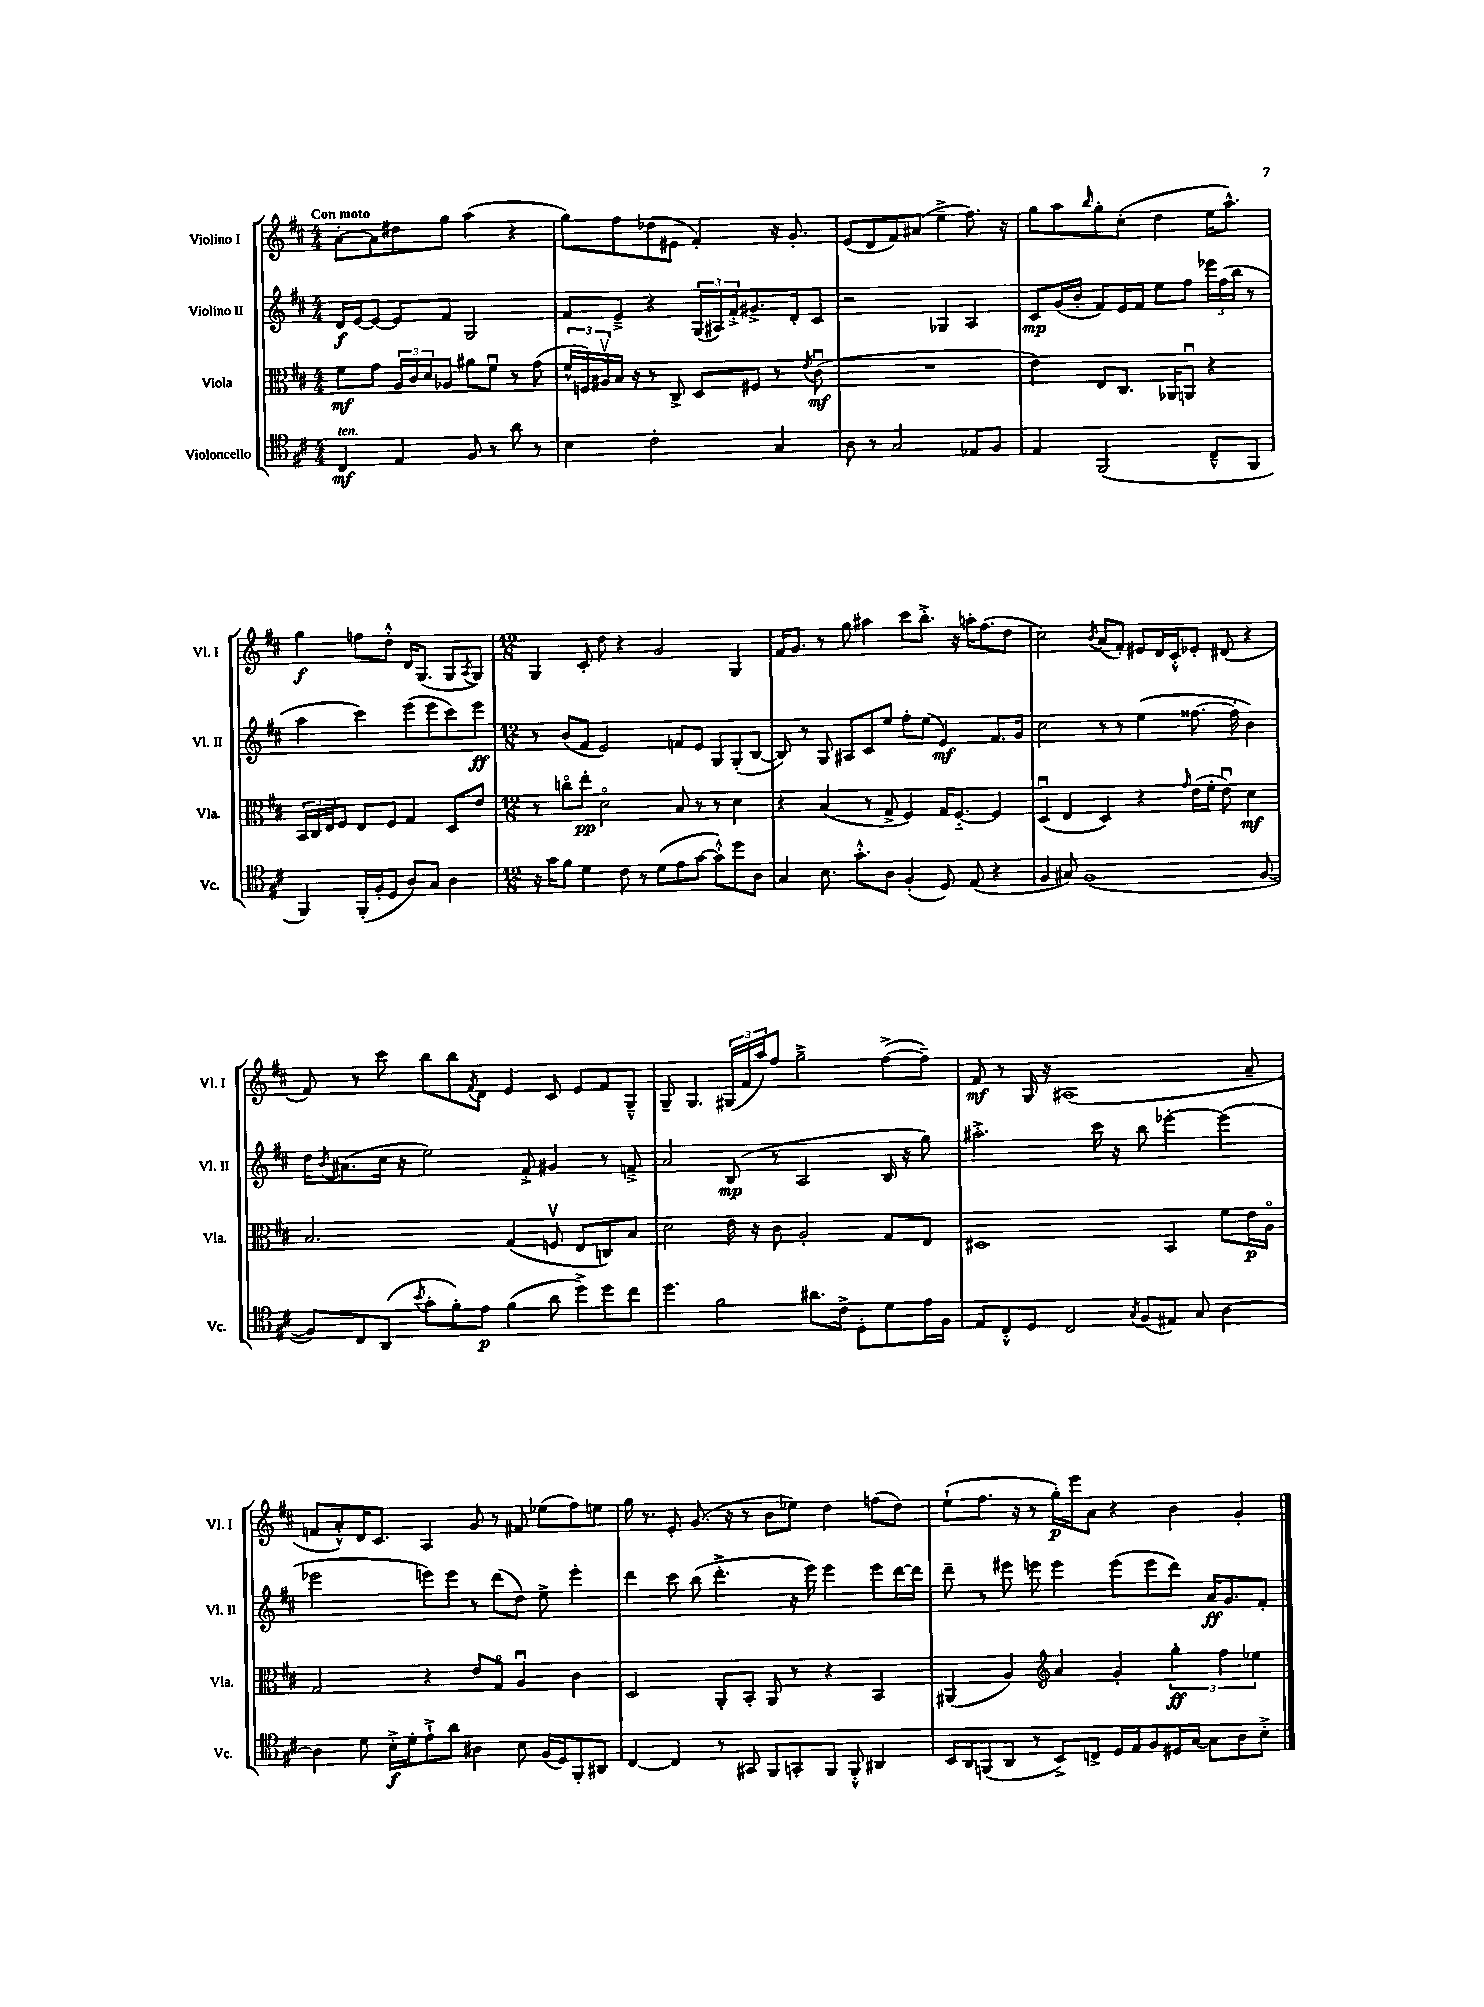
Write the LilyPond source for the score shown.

<<
\new StaffGroup <<
\new Staff = "s0" \with { instrumentName = "Violino I" shortInstrumentName = "Vl. I" } {
    \clef treble \key d \major \numericTimeSignature \time 4/4 \tempo "Con moto"
    a'8~-. a'8 dis''8 g''8 a''4( r4 |
    g''8) fis''8 des''8( eis'8 fis'4-.) r16 g'8.-. |
    e'8( d'8 fis'8) ais'8( e''4---> fis''8.) r16 |
    g''8 a''8 \grace { b''16 } g''8-. cis''8-.( d''4 e''16 a''8.-^) |
    g''4\f f''8 d''8-.-^ d'16 g8.( g8 \acciaccatura { a8 } g8) |
    \numericTimeSignature \time 12/8 g4 cis'8-. d''8 r4 g'2 g4 |
    fis'16 g'8. r8 g''8 ais''4 cis'''8 b''8.-.-> r16 a''16-. fis''8.( d''8 |
    cis''2) \acciaccatura { b'8 } a'8( fis'8-.) eis'8 d'16 cis'16-.-^ ees'8-. dis'8( r4 |
    fis'8) r8 cis'''8 b''8 b''8 \acciaccatura { fis'8 } d'8 e'4 cis'8 e'8 fis'8 g8---^ |
    g8-- g4. \tuplet 3/2 { gis16( fis'16 a''16) } fis''8 g''2---> fis''8~->( fis''8--) |
    fis'8\mf r8 g16 r16 ais1( a'8-- |
    f'8 a'8-.-^) d'16 cis'8. a4 g'8 r8 fis'8 ees''8( fis''8) e''8 |
    g''16 r8. e'8-. g'8.( r16 r8 b'8 ees''8) d''4 f''8( d''8) |
    e''8-!( fis''8. r16 r8 g''16-.\p) e'''16 a'8 r4 b'4 g'4-. \bar "|." |
}
\new Staff = "s1" \with { instrumentName = "Violino II" shortInstrumentName = "Vl. II" } {
    \clef treble \key d \major \numericTimeSignature \time 4/4
    d'16\f e'16~ e'8~ e'8 fis'8 g2 |
    fis'8 e'8---> r4 \tuplet 3/2 { g16( ais16) fis'16-.-> } gis'8.-> d'16-. cis'8 |
    r2 ges4 a4 |
    cis'8\mp g'16( b'16-. fis'8) e'16 fis'16 e''8 fis''8 \tuplet 3/2 { ees'''16 fis''16( b''16 } r8 |
    a''4 cis'''4) e'''8( e'''8 cis'''8) e'''8\ff |
    \numericTimeSignature \time 12/8 r8 b'8( fis'8 e'2) f'8 e'8 g8 g8-.( b8~ |
    b8) r8 g8 ais8 cis'8 e''8 fis''8-. e''8( e'4\mf) fis'8. g'16 |
    cis''2 r8 r8 e''4( fisis''8.~ fisis''16-. b'4) |
    d''16 \acciaccatura { b'8 } ais'8.( cis''16 r16 e''2) fis'8-.-> gis'4 r8 f'8---> |
    a'2 b8\mp( r8 a2 b16 r16 g''8) |
    ais''2.-.-> cis'''16 r16 b''8 ees'''4~-. ees'''4( |
    ees'''2 e'''8) e'''8 r8 d'''8( d''8) e''8-> e'''4-. |
    d'''4 cis'''8 b''8( d'''4.-.-> r16 e'''16) e'''4 e'''8 d'''16~ d'''16 |
    d'''8-- r8 eis'''8 e'''8 e'''4 e'''8( e'''8 d'''8) a'16\ff g'8. fis'8-. \bar "|." |
}
\new Staff = "s2" \with { instrumentName = "Viola" shortInstrumentName = "Vla." } {
    \clef alto \key d \major \numericTimeSignature \time 4/4
    fis'8\mf g'8 \tuplet 3/2 { a16 cis'16 d'16 } aes8 ais'8 fis'8\downbow r8 g'8( |
    \tuplet 3/2 { fis'16-^ f16) ais16\upbow } b16 r16 r8 cis8-> d8 fis8 r8 \acciaccatura { e'8 } cis'8\downbow\mf( |
    R1 |
    e'4) e8 cis8. aes,16 a,8\downbow r4 |
    \tuplet 3/2 { b,16 cis16 e16 } fis8 e8 fis8 g4 d8 e'8 |
    \numericTimeSignature \time 12/8 r8 c''8\flageolet e''8-.\pp d'2\flageolet b8 r8 r8 d'4 |
    r4 b4( r8 g8-> fis4) g16 fis8.~-_ fis4 |
    d4\downbow( e4 d4) r4 \grace { g'16 } e'16( fis'16-. e'8\downbow) d'4\mf |
    b2. g4( f8\upbow e8 c8) b8 |
    d'2 e'16 r16 cis'8 a2-. g8 e8 |
    dis1 b,4 fis'8 e'16\p a16\flageolet |
    g2 r4 e'8 g8\flageolet a4\downbow cis'4 |
    d2 a,8-. b,8-. a,8 r8 r4 b,4 |
    ais,4( a4) \clef treble a'4 g'4-. \tuplet 3/2 { g''4-.\ff fis''4 ees''4 } \bar "|." |
}
\new Staff = "s3" \with { instrumentName = "Violoncello" shortInstrumentName = "Vc." } {
    \clef tenor \key d \major \numericTimeSignature \time 4/4
    cis4\mf^\markup { \italic "ten." } e4 fis8 r8 a'8 r8 |
    b4 cis'2-. g4 |
    a8 r8 g2 ees8 fis8 |
    e4 fis,2( cis8---^ fis,8 |
    fis,4) fis,16-.( fis16-. d8 a8) g8 a4 |
    \numericTimeSignature \time 12/8 r16 g'16 fis'8 d'4 cis'8 r8 d'8( e'8 g'8~ g'8-.-^) d''8 a8 |
    g4 b8. g'8.-.-^ a8 fis4-.( d8) e8( r4 |
    fis4 gis8) fis1( fis8~ |
    fis8) cis8 a,8( \acciaccatura { b'8 } g'8-. fis'8-.) e'8\p fis'4( a'8 d''8->) d''8 cis''8 |
    d''4. fis'2 ais'8. cis'16-> d8-. d'8 e'16 fis16 |
    e8 cis8-.-^ d8 cis2 \acciaccatura { g8 } fis8( eis8) g8 a4~ |
    a4 d'8 b16-.->\f d'16-. e'8-!-> a'8 ais4 b8 fis16( d16) fis,8-. ais,8 |
    cis4~ cis4 r8 gis,8 fis,8 g,8-. fis,8 fis,8-.-^ ais,4 |
    b,16 a,16 f,8( a,8 r8 b,8->) c8-> d16 e16 fis8 dis16 g16~ g8 a8 b8-.-> \bar "|." |
}
>>
>>
\layout { \context { \Score \remove "Bar_number_engraver" } }
